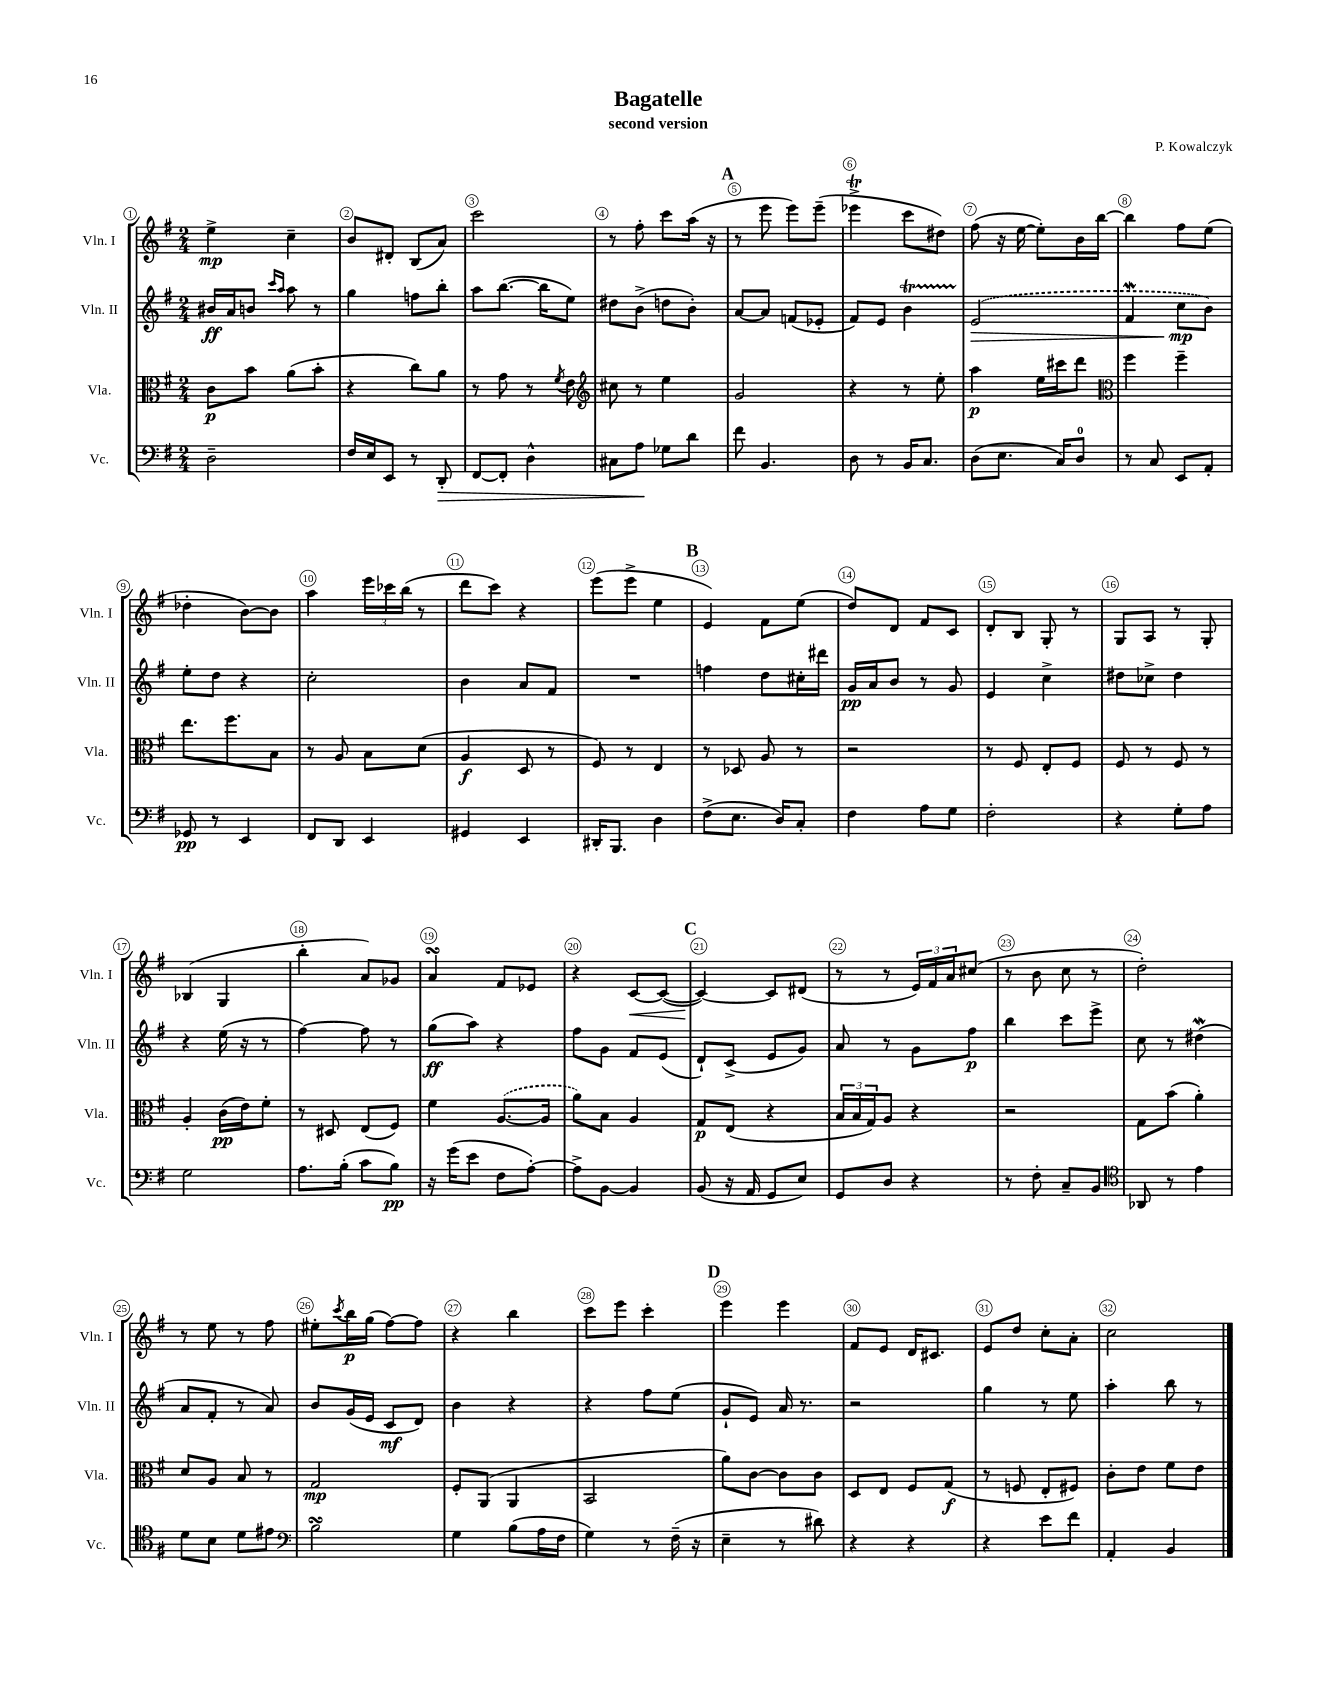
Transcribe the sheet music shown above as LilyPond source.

\header { title = "Bagatelle" composer = "P. Kowalczyk" subtitle = "second version" }
<<
\new StaffGroup <<
\new Staff = "s0" \with { instrumentName = "Vln. I" shortInstrumentName = "Vln. I" } {
    \clef treble \key g \major \numericTimeSignature \time 2/4
    e''4->\mp c''4-- |
    b'8 dis'8-. b8( a'8) |
    c'''2 |
    r8 fis''8-. c'''8 a''16( r16 |
    \mark \markup { \bold "A" } r8 e'''8 e'''8) e'''8--( |
    ees'''4->\trill c'''8 dis''8) |
    fis''8( r16 e''16~ e''8-.) b'16 b''16~ |
    b''4 fis''8 e''8( |
    des''4-. b'8~) b'8 |
    a''4 \tuplet 3/2 { e'''16 ces'''16 b''16( } r8 |
    d'''8 c'''8) r4 |
    e'''8( e'''8-> e''4 |
    \mark \markup { \bold "B" } e'4) fis'8 e''8( |
    d''8) d'8 fis'8 c'8 |
    d'8-. b8 g8-. r8 |
    g8 a8 r8 g8-. |
    bes4( g4 |
    b''4-. a'8) ges'8 |
    a'4\turn fis'8 ees'8 |
    r4 c'8~\< c'8~( |
    \mark \markup { \bold "C" } c'4~\!) c'8 dis'8( |
    r8 r8 \tuplet 3/2 { e'16) fis'16 a'16 } cis''8( |
    r8 b'8 c''8 r8 |
    d''2-.) |
    r8 e''8 r8 fis''8 |
    eis''8-. \acciaccatura { c'''8 } b''16\p g''16( fis''8~) fis''8 |
    r4 b''4 |
    c'''8 e'''8 c'''4-. |
    \mark \markup { \bold "D" } e'''4 e'''4 |
    fis'8 e'8 d'16 cis'8. |
    e'8 d''8 c''8-. a'8-. |
    c''2 \bar "|." |
}
\new Staff = "s1" \with { instrumentName = "Vln. II" shortInstrumentName = "Vln. II" } {
    \clef treble \key g \major \numericTimeSignature \time 2/4
    bis'16\ff a'16 b'8 \grace { c'''16 a''16 } a''8 r8 |
    g''4 f''8 b''8-. |
    a''8 b''8.~( b''16 e''8) |
    dis''8 b'8->( d''8 b'8-.) |
    \mark \markup { \bold "A" } a'8~ a'8 f'8( ees'8-. |
    fis'8) e'8 b'4\startTrillSpan |
    \once \slurDashed e'2\stopTrillSpan\>( |
    fis'4\mordent c''8\mp\! b'8) |
    e''8-. d''8 r4 |
    c''2-. |
    b'4 a'8 fis'8 |
    R2 |
    \mark \markup { \bold "B" } f''4 d''8 cis''16-. dis'''16 |
    g'16\pp a'16 b'8 r8 g'8 |
    e'4 c''4-> |
    dis''8 ces''8-> dis''4 |
    r4 e''16( r16 r8 |
    fis''4~) fis''8 r8 |
    g''8\ff( a''8) r4 |
    fis''8 g'8 fis'8 e'8( |
    \mark \markup { \bold "C" } d'8-!) c'8->( e'8 g'8) |
    a'8 r8 g'8 fis''8\p |
    b''4 c'''8 e'''8-> |
    c''8 r8 dis''4\mordent( |
    a'8 fis'8-. r8 a'8) |
    b'8 g'16( e'16 c'8\mf d'8) |
    b'4 r4 |
    r4 fis''8 e''8( |
    \mark \markup { \bold "D" } g'8-! e'8) a'16 r8. |
    r2 |
    g''4 r8 e''8 |
    a''4-. b''8 r8 \bar "|." |
}
\new Staff = "s2" \with { instrumentName = "Vla." shortInstrumentName = "Vla." } {
    \clef alto \key g \major \numericTimeSignature \time 2/4
    c'8\p b'8 a'8( b'8-. |
    r4 c''8) a'8 |
    r8 g'8 r8 \acciaccatura { fis'8 } e'8 |
    \clef treble cis''8 r8 e''4 |
    \mark \markup { \bold "A" } g'2 |
    r4 r8 e''8-. |
    a''4\p e''16 cis'''16 d'''8 |
    \clef alto fis''4 fis''4-- |
    e''8. fis''8. b8 |
    r8 a8 b8 d'8( |
    a4\f d8 r8 |
    fis8) r8 e4 |
    \mark \markup { \bold "B" } r8 des8 a8 r8 |
    r2 |
    r8 fis8 e8-. fis8 |
    fis8 r8 fis8 r8 |
    a4-. c'16\pp( e'16) fis'8-. |
    r8 dis8 e8( fis8) |
    fis'4 \once \slurDashed a8.~( a16 |
    a'8) b8 a4 |
    \mark \markup { \bold "C" } g8\p e8( r4 |
    \tuplet 3/2 { b16 b16 g16) } a8 r4 |
    r2 |
    g8 b'8( a'4-.) |
    d'8 a8 b8 r8 |
    g2\mp |
    fis8-. a,8( a,4 |
    b,2 |
    \mark \markup { \bold "D" } a'8) c'8~ c'8 c'8 |
    d8 e8 fis8 g8\f( |
    r8 f8 e8-. fis8) |
    c'8-. e'8 fis'8 e'8 \bar "|." |
}
\new Staff = "s3" \with { instrumentName = "Vc." shortInstrumentName = "Vc." } {
    \clef bass \key g \major \numericTimeSignature \time 2/4
    d2-- |
    fis16 e16 e,8 r8 d,8-.\> |
    fis,8~ fis,8-. d4-^ |
    cis8 a8\! ges8 d'8 |
    \mark \markup { \bold "A" } fis'8 b,4. |
    d8 r8 b,16 c8. |
    d8( e8. c16) d8-0 |
    r8 c8 e,8 a,8-. |
    ges,8\pp r8 e,4 |
    fis,8 d,8 e,4 |
    gis,4 e,4 |
    dis,16-. b,,8. d4 |
    \mark \markup { \bold "B" } fis8->( e8. d16) c8-. |
    fis4 a8 g8 |
    fis2-. |
    r4 g8-. a8 |
    g2 |
    a8. b16-.( c'8 b8\pp) |
    r16 g'16( e'8 fis8 a8~-.) |
    a8-> b,8~ b,4 |
    \mark \markup { \bold "C" } b,8( r16 a,16 g,8 e8) |
    g,8 d8 r4 |
    r8 fis8-. c8-- b,8 |
    \clef tenor aes,8 r8 e'4 |
    d'8 b8 d'8 eis'8 |
    \clef bass b2\turn |
    g4 b8( a16 fis16 |
    g4) r8 fis16--( r16 |
    \mark \markup { \bold "D" } e4-- r8 dis'8) |
    r4 r4 |
    r4 e'8 fis'8 |
    a,4-. b,4 \bar "|." |
}
>>
>>
\layout { \context { \Score \override BarNumber.break-visibility = ##(#f #t #t) barNumberVisibility = #all-bar-numbers-visible \override BarNumber.stencil = #(make-stencil-circler 0.1 0.3 ly:text-interface::print) } }
